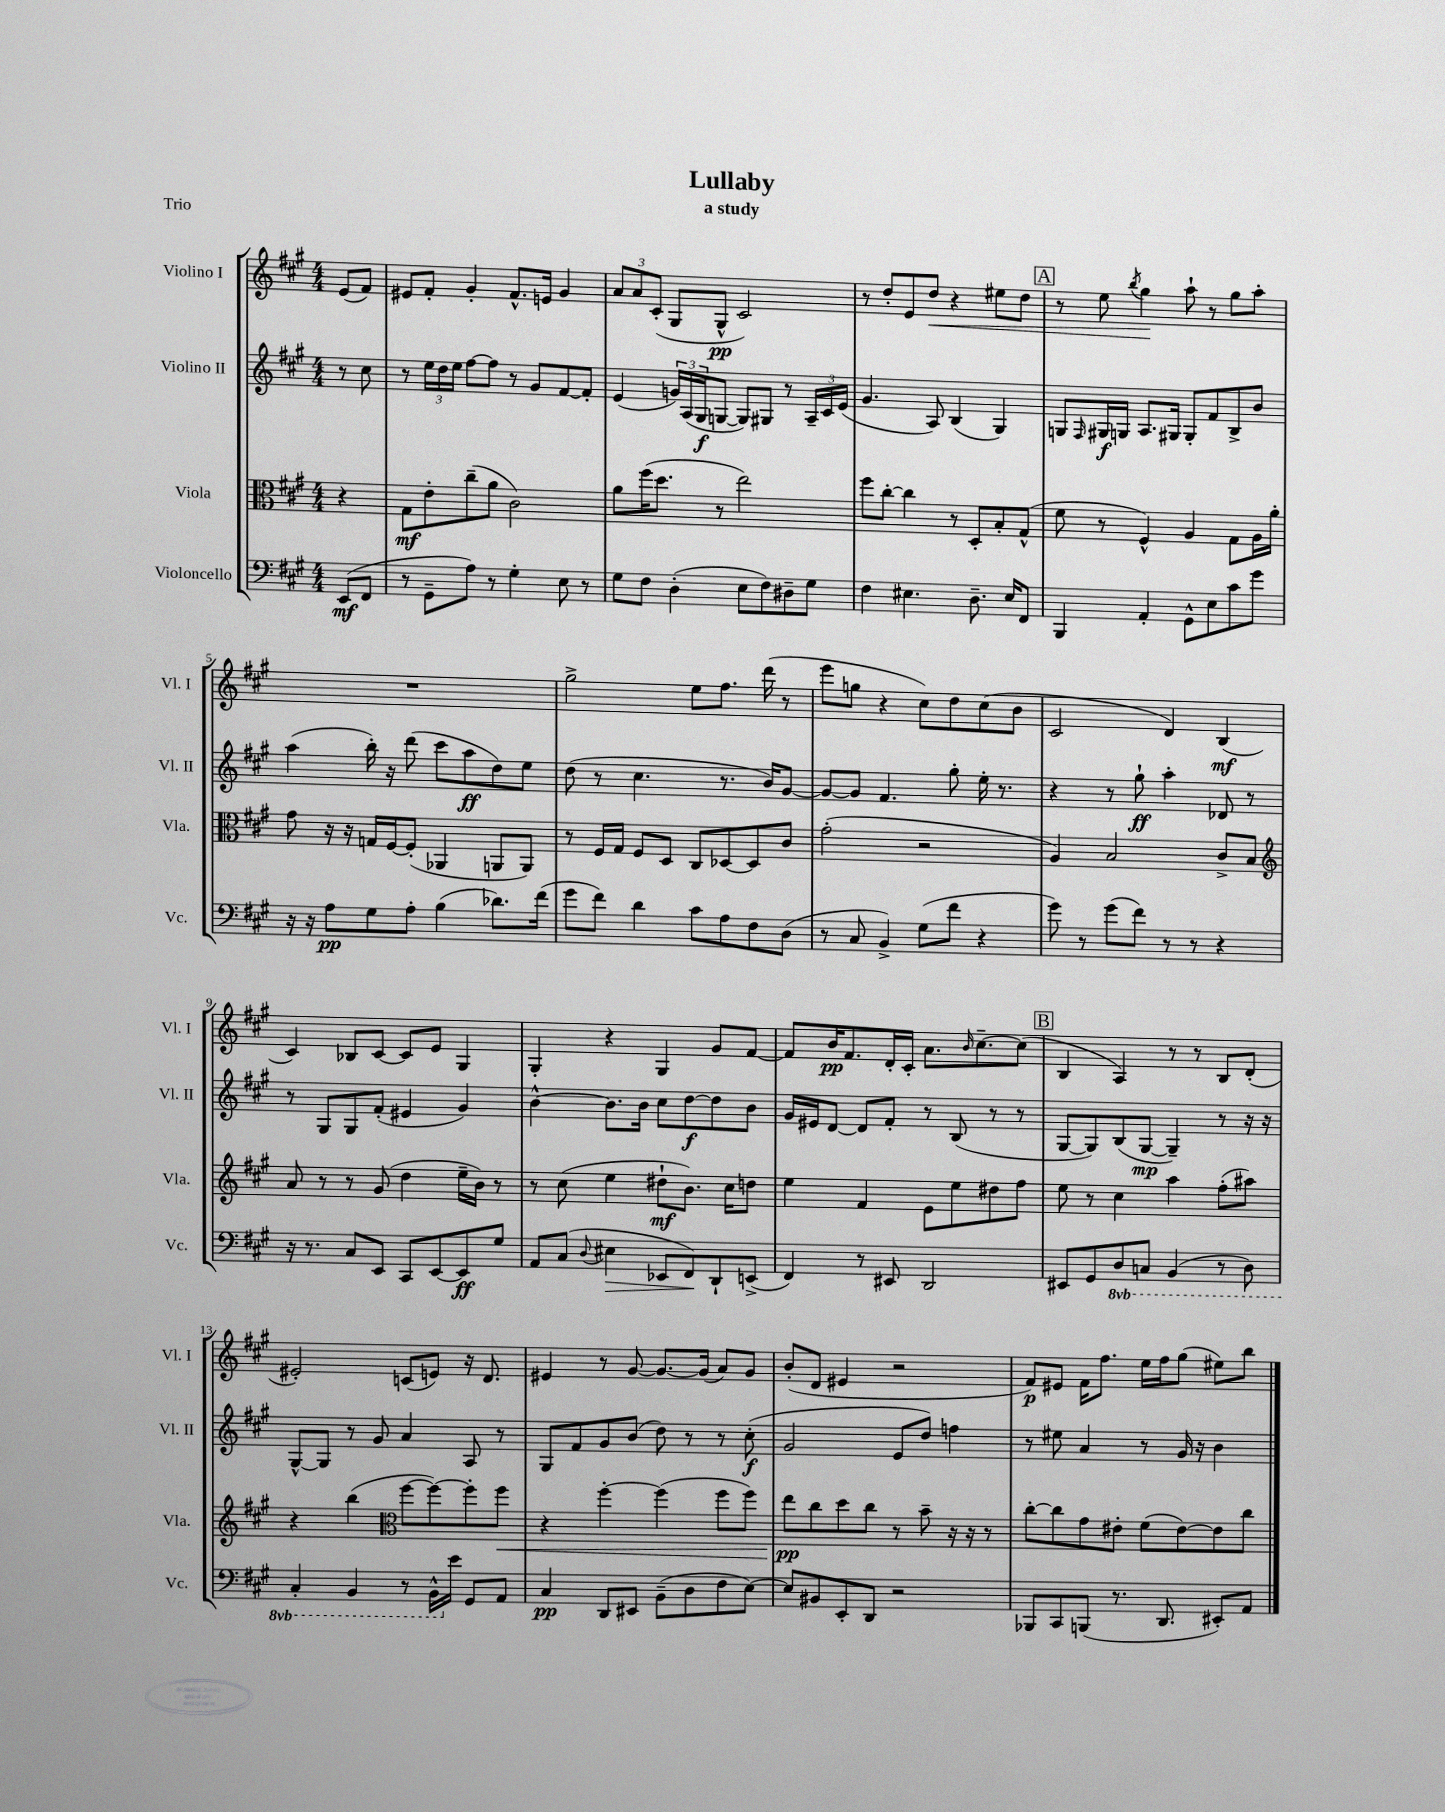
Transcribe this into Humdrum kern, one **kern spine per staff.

**kern	**kern	**kern	**kern
*staff4	*staff3	*staff2	*staff1
*clefF4	*clefC3	*clefG2	*clefG2
*k[f#c#g#]	*k[f#c#g#]	*k[f#c#g#]	*k[f#c#g#]
*M4/4	*M4/4	*M4/4	*M4/4
(8EE	4r	8r	(8e
8FF#	.	8cc#	8f#)
=	=	=	=
8r	8G#	8r	8e#
8GG#~	8e'	24ee	8f#'
.	.	24dd	.
.	.	24ee	.
8A)	(8cc#~	[8ff#	4g#'
8r	8a	8ff#]	.
4G#'	2c#)	8r	8.f#^^
.	.	8g#	.
.	.	.	16e
8E	.	[8f#	4g#
8r	.	8f#']	.
=	=	=	=
8G#	8a	(4e	12a
.	.	.	12a
8F#	(16ff#	.	.
.	.	.	(12c#'
.	8.dd	.	.
(4D'	.	24g)	8G#
.	.	(24A	.
.	.	24G#	.
.	8r	[8G	8G#^^
8E	2ee)	8G])	2c#)
8F#)	.	8G#	.
8D#~	.	8r	.
8G#	.	24A~	.
.	.	24c#	.
.	.	(24e	.
=	=	=	=
4F#	8ff#	4.g#	8r
.	[8cc#'	.	8dd'
4.E#	4cc#]	.	8e
.	.	8A)	8dd
.	8r	(4B	4r
8.D~	8D'	.	.
.	8B'	4G#)	8ee#
16E#	.	.	.
8FF#	(8G#^^	.	8dd
=	=	=	=
4BBB	8f#	8G	8r
.	.	16qqF#	.
.	8r	16G#	8ee
.	.	16G	.
.	.	.	8qbb
4AA'	4F#^^)	8.A	4gg#
.	.	16G#	.
8GG#^^	4A	8G#'	8aa`
8E	.	8f#	8r
8c#	8G#	8B^	8gg#
8g#	16A	8b	8aa'
.	16a'	.	.
=	=	=	=
16r	8g#	(4aa	1r
16r	.	.	.
8A	16r	.	.
.	16r	.	.
8G#	16G	16bb')	.
.	[16F#	16r	.
8A'	(8F#']	(8ddd	.
(4B	4AA-	8ccc#	.
.	.	8aa	.
8.d-)	8AA	8dd)	.
.	8AA)	8ee	.
(16f#	.	.	.
=	=	=	=
8g#	8r	(8dd	2gg#^
8f#)	16F#	8r	.
.	16G#	.	.
4d	8F#	4.cc#	.
.	8D	.	.
8c#	8C#	.	8ee
8A	[8D-	8.r	8.ff#
8F#	8D-]	.	.
.	.	16b)	(16ddd
(8D	8c#	[8g#	8r
=	=	=	=
8r	(2g#'	8g#_	8eee
8C#	.	8g#]	8gg
4BB^)	.	4.f#	4r
(8G#	2r	.	8cc#)
8f#	.	8gg#'	8dd
4r	.	16ee'	(8cc#
.	.	8.r	.
.	.	.	8b
=	=	=	=
8g#)	4A)	4r	2c#
8r	.	.	.
(8g#	2B	8r	.
8f#)	.	8gg#`	.
8r	.	4aa'	4d)
8r	.	.	.
4r	8c#^	8d-	(4B
.	8B	8r	.
=	=	=	=
*	*clefG2	*	*
16r	8a	8r	4c#)
8.r	.	.	.
.	8r	8G#	.
8C#	8r	8G#	8B-
8EE	(8g#	(8f#'	[8c#
8CC#	4dd	4e#	8c#]
[8EE	.	.	8e
8EE]	16ee~	4g#)	4G#
.	16b)	.	.
8G#	8r	.	.
=	=	=	=
8AA	8r	[4b^^	4G#'
(8C#	(8cc#	.	.
8qqD	.	.	.
4E#	4ee	8.b]	4r
.	.	16b	.
8EE-	8dd#`	8cc#	4G#
8FF#)	8.b)	[8dd	.
8DD`	.	8dd]	8g#
.	16cc#	.	.
(8EE^	8dd	8b	[8f#
=	=	=	=
4FF#)	4ee	16g#	8f#]
.	.	16e#	.
.	.	[8d	16b
.	.	.	8.f#
8r	4f#	8d]	.
8EE#	.	8f#'	16d'
.	.	.	16c#'
2DD	8e	8r	8.a
.	8ee	(8B	.
.	.	.	16qqb
.	.	.	[8.cc#~
.	8dd#	8r	.
.	8ff#	8r	(8cc#]
=	=	=	=
8EE#	8ee	[8G#	4B
8GG#	8r	8G#])	.
8DD	4cc#	(8B	4A)
8CC	.	[8G#	.
(4BBB	4aa	4G#~])	8r
.	.	.	8r
8r	(8ff#'	8r	8B
8DD)	8aa#)	16r	(8d'
.	.	16r	.
=	=	=	=
4CC#'	4r	[8G#^^	2e#')
.	.	8G#]	.
4BBB	(4bb	8r	.
.	.	8g#	.
*	*clefC3	*	*
8r	[8ff#	4a	(8c
16BBB^^	8ff#_)	.	8e)
16e	.	.	.
8GG#	8ff#']	8A	16r
.	.	.	8.d
8AA	8ff#	8r	.
=	=	=	=
4C#	4r	8G#	4e#
.	.	8f#	.
8DD	[4ff#'	8g#	8r
8EE#	.	(8b	[8g#
(8BB~	(4ff#]	8dd)	8.g#_
8D	.	8r	.
.	.	.	(16g#]
8F#	8ff#	8r	8a)
[8E)	8ff#)	(8cc#'	8g#
=	=	=	=
8E]	8ee	2g#	(8b'
8BB#	8cc#	.	8d
8EE'	8dd	.	4e#
8DD	8cc#	.	.
2r	8r	8e	2r
.	8b~	8dd)	.
.	16r	4ff	.
.	16r	.	.
.	8r	.	.
=	=	=	=
8BBB-	[8cc#'	8r	8f#)
8CC#	8cc#]	8ee#	8e#
(8BBB	8g#	4a	16f#
.	.	.	8.ff#
8.r	8e#'	.	.
.	(8f#	8r	16ee
8.DD	.	.	16ff#
.	[8e#)	16g#	(8gg#
.	.	16r	.
8EE#')	8e#]	4b	8ee#)
8AA	8cc#	.	8bb
==	==	==	==
*-	*-	*-	*-
